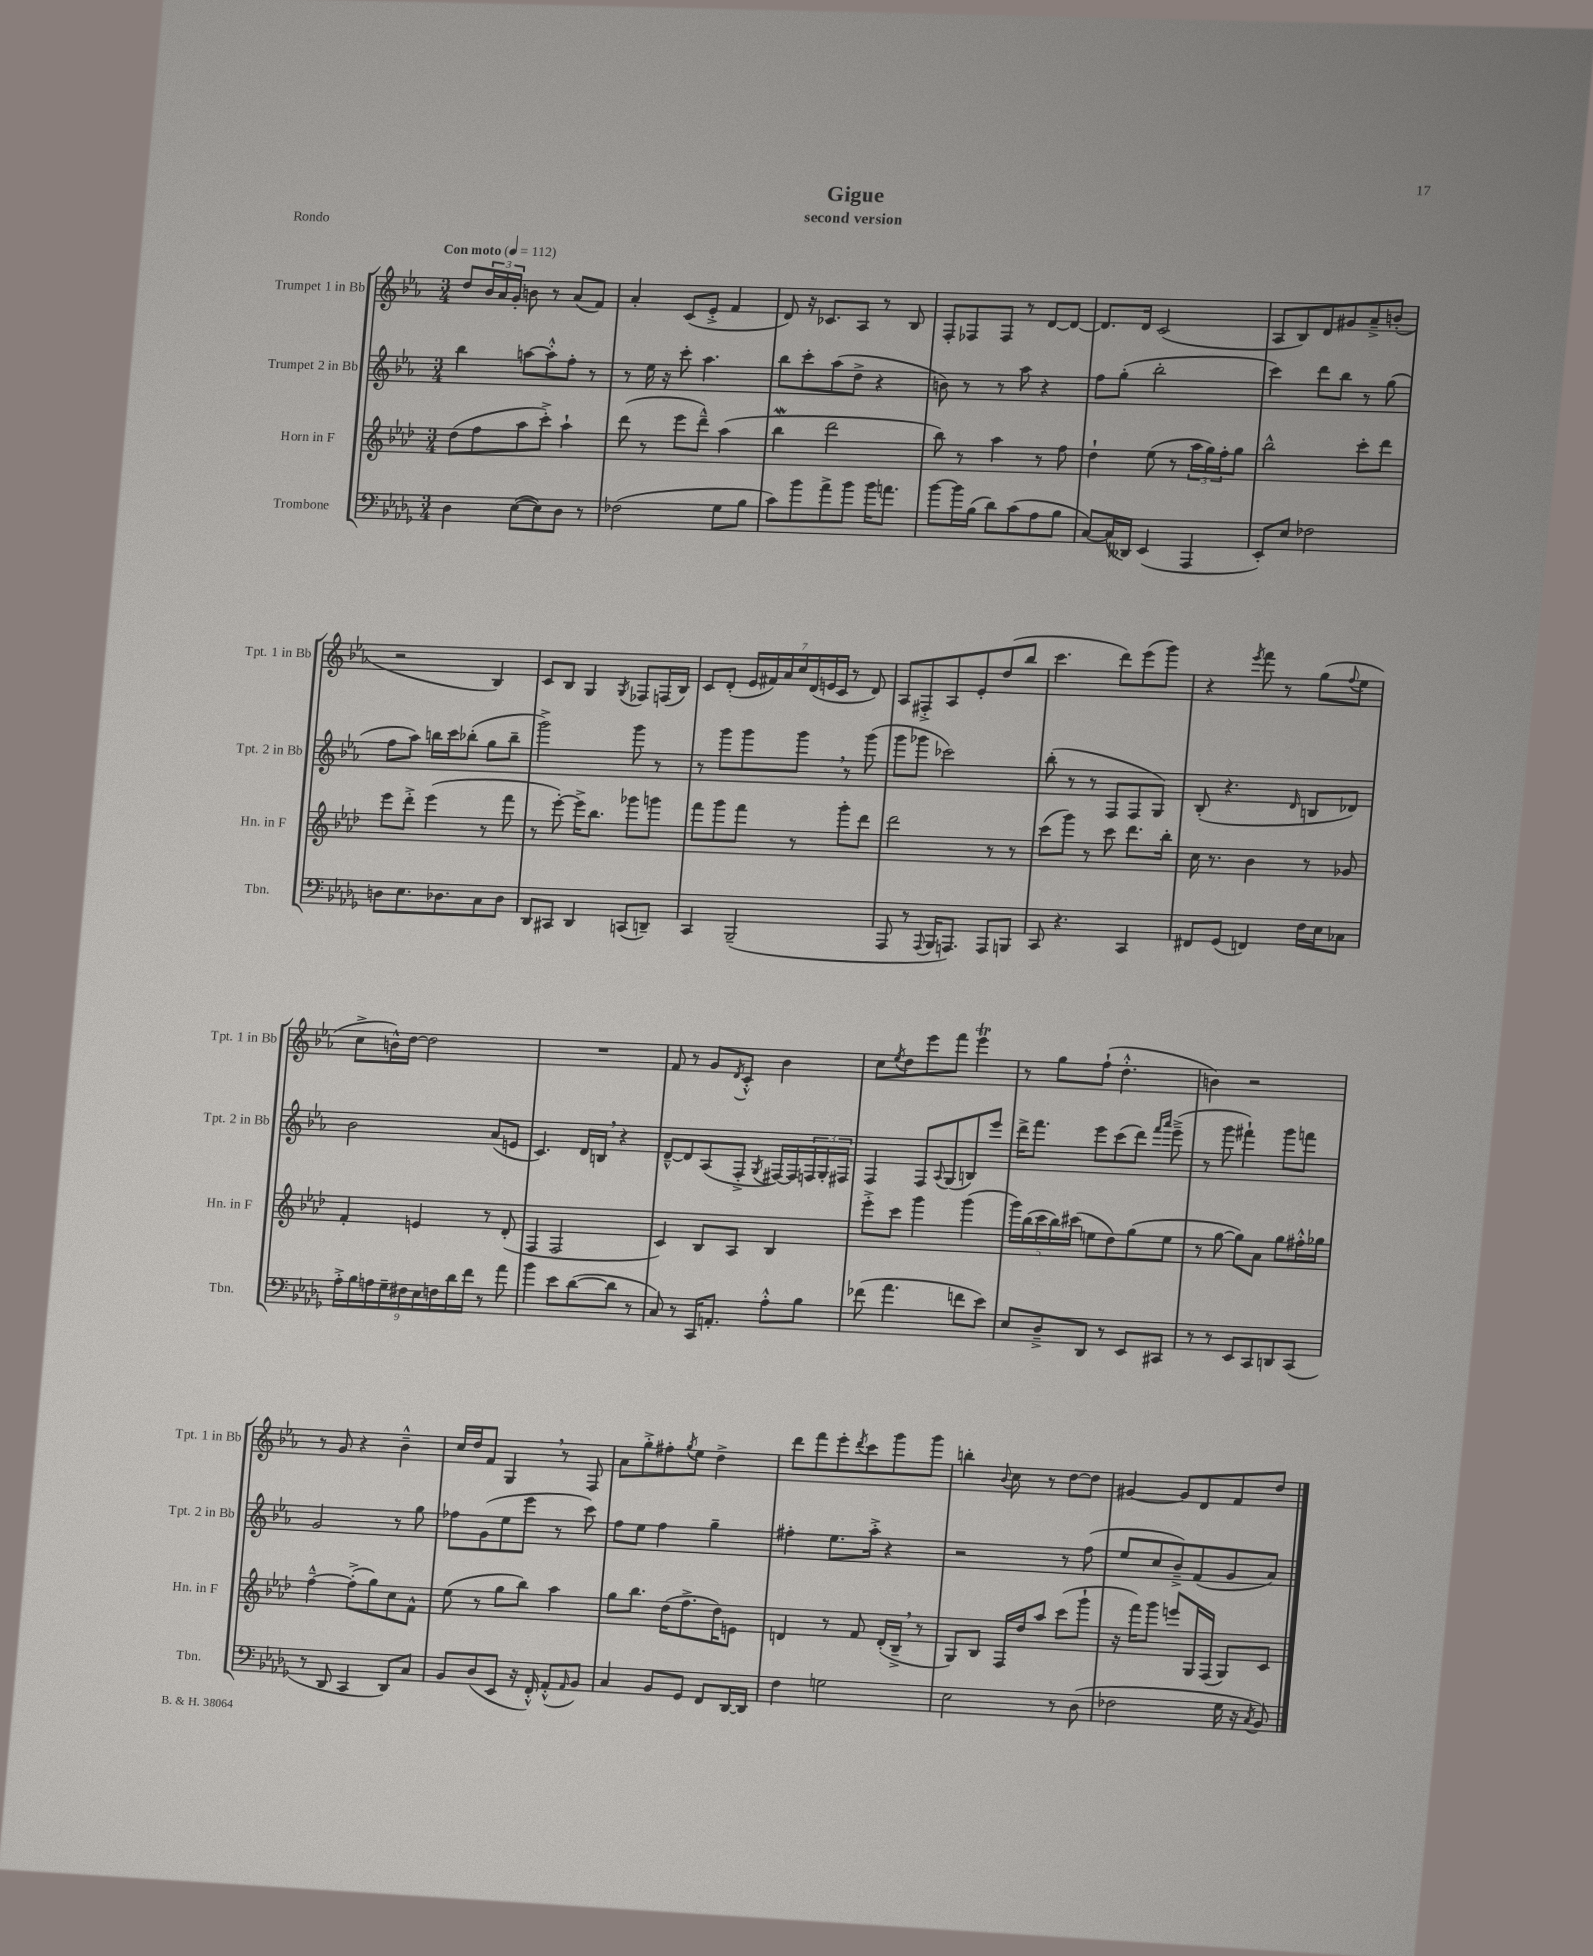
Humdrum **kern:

**kern	**kern	**kern	**kern
*part4	*part3	*part2	*part1
*staff4	*staff3	*staff2	*staff1
*I"Trombone	*I"Horn in F	*I"Trumpet 2 in Bb	*I"Trumpet 1 in Bb
*I'Tbn.	*I'Hn. in F	*I'Tpt. 2 in Bb	*I'Tpt. 1 in Bb
*clefF4	*clefG2	*clefG2	*clefG2
*k[b-e-a-d-g-]	*k[b-e-a-d-]	*k[b-e-a-]	*k[b-e-a-]
*M3/4	*M3/4	*M3/4	*M3/4
*MM112	*MM112	*MM112	*MM112
=1	=1	=1	=1
!	!	!	!LO:TX:a:B:t=Con moto
4D-\	(8dd-\L	4bb-\	8dd/L
.	8ff\	.	24b-/L
.	.	.	24a-/
.	.	.	24g'/JJ
([8E-\L	8aa-\	[8aan\L	8bn\
8E-\])	8ccc'^\J)	8aa'^^\]	8r
8D-\J	4aa-`\	8ff'\J	(8a-/L
8r	.	8r	8f/J)
=2	=2	=2	=2
(2F-X\	(8ddd-\	8r	4a-'/
.	8r	16ee-\	.
.	.	16r	.
.	8eee-\L	8ccc'\	(8c/L
.	8ddd-~^^\J)	4.aa-\	8e-'^/J
8G-\L	(4aa-\	.	4f/
8B-\J	.	.	.
=3	=3	=3	=3
8c\L)	4bb-W\	8bb-\L	8d/)
8b-\	.	8ccc'\	16r
.	.	.	8.c-X/L
8a-^\	2ddd-\	(8aa-\	.
8b-\J	.	8dd^\J	8A-/J
16b-\KL	.	4r	8r
8.an\J	.	.	.
.	.	.	8B-/
=4	=4	=4	=4
[8b-\L	8bb-\)	8bn\)	8F'/L
16b-\L]	8r	8r	8F-X/
(16B-\JJ	.	.	.
8d-\L)	4aa-\	8r	8F-/J
(8c\	.	8aa-\	8r
8A-\	8r	4r	[8d/L
8B-\J	8ff\	.	8d/J_
=5	=5	=5	=5
[8C/L)	4dd-`\	8ff\L	8.d/L]
(16C/L]	.	(8gg'\J	.
16DD--X/JJ)	.	.	16d/Jk
(4EE-/	(8ee-\	2bb-'\	(2c/
.	8r	.	.
4AAA-/	24aa-\LL	.	.
.	24gg\)	.	.
.	24ff'\J	.	.
.	8gg\J	.	.
=6	=6	=6	=6
8EE-'/L)	2bb-^^\	4ccc\)	8A-/L
8E-/J	.	.	8B-/)
2F-X\	.	8ddd\L	8d/
.	.	8bb-\J	8g#X/
.	8ccc'\L	8r	8a-~^/
.	8ddd-\J	(8gg\	(8bn'/J
!!LO:LB:g=z
=7	=7	=7	=7
8Dn\L	8eee-\L	8ff\L	2r
8.E-\	8ddd-'^\J	8aa-\J)	.
.	(4eee-\	16bbn\LL	.
8.D-X\	.	16ccc\J	.
.	.	(8bb-X'\J	.
8C\	8r	8gg\L	4B-/)
8D-\J	8fff\	8bb-~\J	.
=8	=8	=8	=8
8DD-/L	8r	2ggg^\)	8c/L
8CC#X/J	[8eee-'\)	.	8B-/J
4DD-/	16eee-^\KL]	.	4G/
.	8.bb-\J	.	.
.	.	.	8qG/
(8CCn/L	8ggg-X\L	8ggg\	8F-X/L
8DDn~/J)	8gggn\J	8r	(16Fn/L
.	.	.	16B-/JJ)
=9	=9	=9	=9
4CC/	8fff\L	8r	8c/L
.	8ggg\	8ggg\L	(8d'/J
(2BBB-~/	8fff\J	8ggg\	28e-/LL
.	.	.	28f#X/)
.	.	.	28a-/
.	.	.	28cc/
.	8r	8ggg,\J	.
.	.	.	(28d/
.	.	.	28en/
.	.	.	28c/JJ
.	8ggg'\L	8r	8r
.	8ddd-\J	(8ggg\	8d/)
=10	=10	=10	=10
8AAA-/	2ddd-\	8ggg\L	8A-/L
8r	.	8ggg-X\J	8F#X'^/
8qqAAA-/	.	.	.
16BBB-/KL	.	2ccc-X\)	8A-/
8.AAAn/J)	.	.	.
.	.	.	8e-'/
8AAA/L	8r	.	(8dd/
8BBBn/J	8r	.	8bb-/J
=11	=11	=11	=11
8CC/	(8ccc\L	(8bb-'\	4.ccc\
4.r	8ggg\J)	8r	.
.	8r	8r	.
.	8ccc\	8F/L	8ddd\L)
4CC/	8.ddd-\L	8F/	(8eee-\
.	.	8G/J)	8ggg\J)
.	16bb-'\Jk	.	.
=12	=12	=12	=12
8FF#X/L	16cc\	(8B-'/	4r
.	8.r	.	.
(8GG-/J	.	4.r	.
.	.	.	8qeee-/
4FFn/)	4b-\	.	8fff\
.	.	.	8r
.	.	16qqd/	.
16F\LL	8r	8Bn/L	(8gg\L
16E-\J	.	.	.
.	.	.	8qqff/
8C-X\J	8g-X/	8d-X/J)	8ee-\J
!!LO:LB:g=z
=13	=13	=13	=13
18A-'^\LL	4f'/	2b-\	8cc^\L
18B-\	.	.	.
18An\	.	.	.
.	.	.	16bn^^\L)
18G-~\	.	.	.
.	.	.	[16dd\JJ
18F#X\	.	.	.
.	4en/	.	2dd\]
18E-\	.	.	.
18Fn\	.	.	.
18d-\	.	.	.
18f\JJ	.	.	.
8r	8r	(8a-/L	.
8a-\	(8d-'/	8en/J	.
=14	=14	=14	=14
4b-\	4F/	4.c/)	2.r
8e-\L	2F/	.	.
([8d-\	.	16d/LL	.
.	.	16Bn,/JJ	.
8d-\J]	.	4r	.
8r	.	.	.
=15	=15	=15	=15
8C/)	4c/)	[8d~^^/L	8f/
8r	.	8d/]	8r
16CC/KL	8B-/L	(8A-/	8g/L
8.AAn'/J	.	.	.
.	.	.	8qd/
.	8A-/J	8F'^/J	8c'^^/J
.	.	8qG/	.
8A-'^^\L	4B-/	[16F#X/LL)	4b-\
.	.	16F#/]	.
8B-\J	.	24Fn/	.
.	.	24G'/	.
.	.	24F#X/JJ	.
=16	=16	=16	=16
(8f-X\	8eee-'^\L	4F/	8cc\L
.	.	.	8qee-/
4.a-\	8ccc\J	.	8dd\
.	4ggg\	8F/L	8eee-\
.	.	8qqA-/	.
.	.	(8G/	8fff\J
8fn\L	(4ggg\	8Bn/)	4eee-T\
8e-\J)	.	8eee-/J	.
=17	=17	=17	=17
8E-/L	20ggg\LL)	16ddd^\KL	8r
.	(20bb-\	.	.
.	.	8.fff\J	.
.	20ccc\	.	.
8D-~^/	.	.	8gg\L
.	20bb-\)	.	.
.	(20ccc#X\JJ	.	.
8DD-/J	8een\L	8eee-\L	(8ff`\J
8r	8dd-\)	(8ccc\	4.dd'^^\
8EE-/L	(8gg\	8ddd\J)	.
.	.	16qqfff/LL	.
.	.	16qqaaa-/JJ	.
8CC#X/J	8ee\J	(8eee-~^\	.
=18	=18	=18	=18
8r	8r	8r	4bn\)
8r	[8gg\	8ggg\	.
8EE-/L	8gg\L])	4fff#X`\)	2r
8CC/	8a-\J	.	.
8DDn/	8gg\L	8ggg\L	.
(8CC/J	16ff#X'^^\L	8fffn\J	.
.	16gg-X\JJ	.	.
!!LO:LB:g=z
=19	=19	=19	=19
8r	[4ff~^^\	2g/	8r
8DD-/	.	.	8g/
4CC/	(8ff'^\L]	.	4r
.	8gg\)	.	.
8DD-/L)	8cc\	8r	4b-~^^\
8C/J	8f^^\J	8gg\	.
=20	=20	=20	=20
8BB-/L	(8ee-\	8ff-X\L	16cc/LL
.	.	.	16dd/J
(8D-/	8r	(8g\	8f/J
8EE-/J	8gg\L	8ee-\	4G,/
16r	8bb-\J)	8eee-\J	.
16FF'^^/)	.	.	.
(8AA-'^^/L	4aa-\	8r	8r
16qqAA-/	.	.	.
8BB-/J)	.	8ccc\)	8F/
=21	=21	=21	=21
4C/	8gg\L	8ff\L	8a-\L
.	8.bb-\J	8ee-\J	8gg'^\
8BB-/L	.	4ff\	8ff#X'\
.	(16dd-\KL	.	.
.	.	.	8qgg/
8GG-/J	8.ff^\	.	8ee-\J
8FF/L	.	4gg~\	4dd^\
.	16dd-\K)	.	.
[16DD-/L	8en\J	.	.
16DD-/JJ]	.	.	.
=22	=22	=22	=22
4F\	4dn/	4ff#X'\	8ddd\L
.	.	.	8fff\
2Gn\	8r	8.ee-\L	8eee-'\
.	.	.	8qddd/
.	8f/	.	8ccc\
.	.	16aa-'^\Jk	.
.	(16d'/LL	4r	8ggg\
.	16B-~^,/JJ	.	.
.	8r	.	8ggg\J
=23	=23	=23	=23
2E-\	8G/L)	2r	4bbn'\
.	8B-/J	.	.
.	.	.	8qqb-/
.	16F/LL	.	8cc\
.	16dd-/J	.	.
.	8aa-/J	.	8r
8r	(8ccc\L	8r	[8dd\L
(8D-\	8ggg`\J	(8ff\	8dd\J]
=24	=24	=24	=24
2F-X\	16r	8ee-/L	[4g#X/
.	16fff\KL)	.	.
.	8ggg\J	8cc/	.
.	8eeen/L	8b-~^/)	8g#/L]
.	16G/L	(8f/	8d/
.	(16F/JJ	.	.
16G-\	8G/L)	8g/	8f/
16r	.	.	.
8qC/	.	.	.
8BB-/)	8c/J	8a-/J)	8dd/J
==	==	==	==
*-	*-	*-	*-
